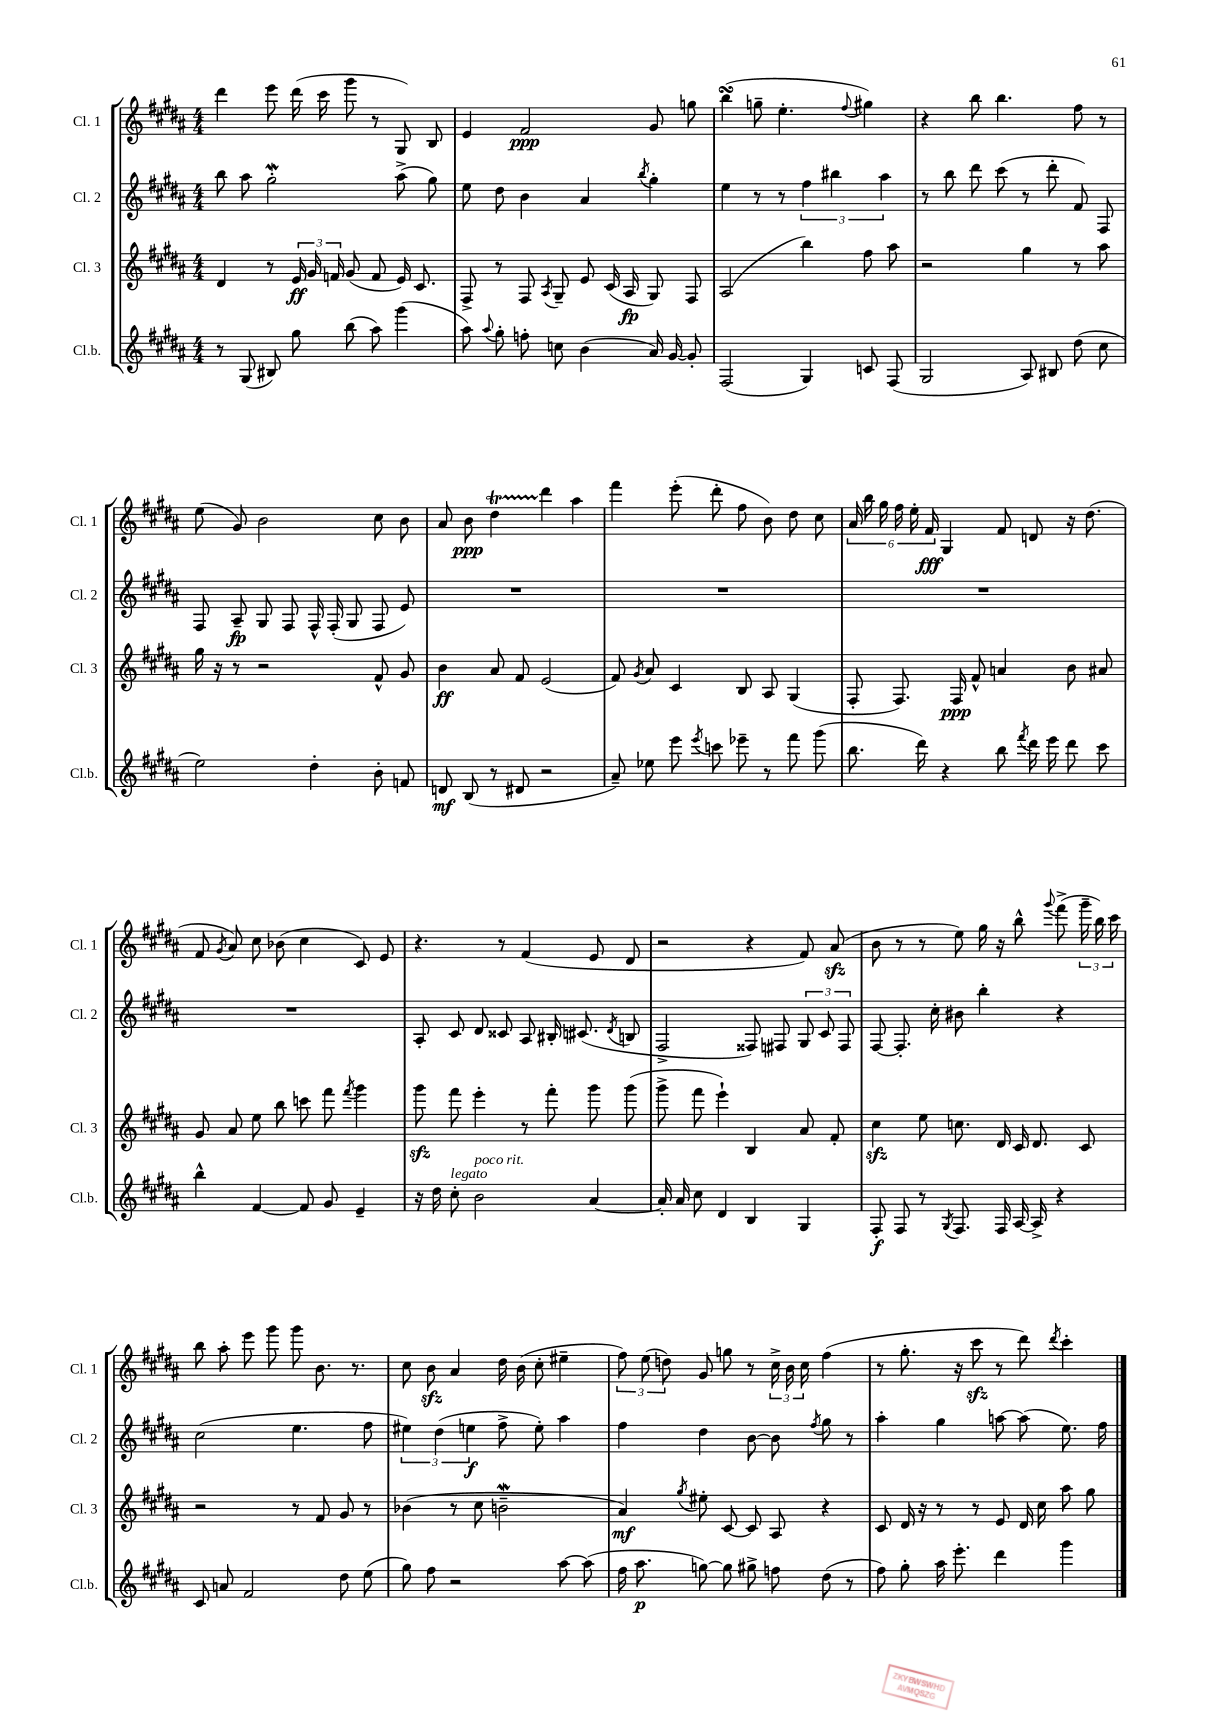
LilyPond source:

<<
\new StaffGroup <<
\new Staff = "s0" \with { instrumentName = "Cl. 1" shortInstrumentName = "Cl. 1" } {
    \clef treble \key b \major \numericTimeSignature \time 4/4
    \autoBeamOff dis'''4 e'''8 dis'''16( cis'''16 gis'''8 r8 gis8) b8 |
    e'4 fis'2\ppp gis'8 g''8 |
    b''4\turn( g''8-- e''4.-. \appoggiatura { fis''8 } gis''4) |
    r4 b''8 b''4. fis''8 r8 |
    e''8( gis'8) b'2 cis''8 b'8 |
    ais'8 b'8\ppp dis''4\startTrillSpan dis'''4\stopTrillSpan ais''4 |
    fis'''4 e'''8-.( dis'''8-. fis''8 b'8) dis''8 cis''8 |
    \tuplet 6/4 { ais'16 b''16 gis''16 fis''16 e''16-. fis'16\fff } gis4 fis'8 d'8 r16 dis''8.( |
    fis'8 \acciaccatura { gis'8 } ais'8) cis''8 bes'8( cis''4 cis'8) e'8 |
    r4. r8 fis'4( e'8 dis'8 |
    r2 r4 fis'8) ais'8\sfz( |
    b'8 r8 r8 e''8) gis''16 r16 b''8-^ \appoggiatura { gis'''8 } fis'''8->( \tuplet 3/2 { gis'''16-- b''16) cis'''16 } |
    b''8 ais''8-. e'''8 gis'''8 gis'''8 b'8. r8. |
    cis''8 b'8\sfz ais'4 dis''16 b'16( cis''8-. eis''4-- |
    \tuplet 3/2 { fis''8) e''8( d''8) } gis'8 g''8 r8 \tuplet 3/2 { cis''16-> b'16 cis''16 } fis''4( |
    r8 gis''8.-. r16 cis'''8\sfz r8 dis'''8) \acciaccatura { dis'''8 } cis'''4-. \bar "|." |
}
\new Staff = "s1" \with { instrumentName = "Cl. 2" shortInstrumentName = "Cl. 2" } {
    \clef treble \key b \major \numericTimeSignature \time 4/4
    \autoBeamOff b''8 ais''8 gis''2-.\mordent ais''8->( gis''8) |
    e''8 dis''8 b'4 ais'4 \acciaccatura { b''8 } gis''4-. |
    e''4 r8 r8 \tuplet 3/2 { fis''4 bis''4 ais''4 } |
    r8 b''8 dis'''8 cis'''8( r8 dis'''8-. fis'8) fis8 |
    fis8 ais8--\fp gis8 fis8 fis16-^ fis16-.( gis8 fis8 e'8) |
    R1 |
    R1 |
    R1 |
    R1 |
    ais8-. cis'8 dis'8 cisis'8 ais8 bis16-. cis'8.( \acciaccatura { dis'8 } b8 |
    fis2-> fisis8) fis8 \tuplet 3/2 { gis8 cis'8 fis8 } |
    fis8~ fis8.-. cis''16-. bis'8 b''4-. r4 |
    cis''2( e''4. fis''8 |
    \tuplet 3/2 { eis''4) dis''4( e''4\f } fis''8-> e''8-.) ais''4 |
    fis''4 dis''4 b'8~ b'8 \acciaccatura { fis''8 } gis''8 r8 |
    ais''4-. gis''4 a''8~ a''8( e''8.) fis''16 \bar "|." |
}
\new Staff = "s2" \with { instrumentName = "Cl. 3" shortInstrumentName = "Cl. 3" } {
    \clef treble \key b \major \numericTimeSignature \time 4/4
    \autoBeamOff dis'4 r8 \tuplet 3/2 { e'16\ff gis'16 f'16 } gis'8( f'8 e'16) cis'8. |
    fis8-> r8 fis8 \acciaccatura { ais8 } gis8-- e'8 cis'16( ais16\fp gis8) fis8 |
    ais2( b''4) fis''8 ais''8 |
    r2 gis''4 r8 ais''8 |
    gis''16 r16 r8 r2 fis'8-^ gis'8 |
    b'4\ff ais'8 fis'8 e'2( |
    fis'8) \acciaccatura { gis'8 } ais'8 cis'4 b8 ais8 gis4( |
    fis8-. fis8.) fis16\ppp fis'8-^ a'4 b'8 ais'8 |
    gis'8 ais'8 e''8 b''8 c'''8 fis'''8 \acciaccatura { fis'''8 } gis'''4 |
    gis'''8\sfz fis'''8 e'''4-. r8 fis'''8-. gis'''8 gis'''8( |
    gis'''8-> fis'''8 e'''4-!) b4 ais'8 fis'8-. |
    cis''4\sfz e''8 c''8. dis'16 cis'16 dis'8. cis'8 |
    r2 r8 fis'8 gis'8 r8 |
    bes'4( r8 cis''8 b'2--\mordent |
    ais'4\mf) \acciaccatura { gis''8 } eis''8-. cis'8~ cis'8 ais8 r4 |
    cis'8 dis'16 r16 r8 r8 e'8 dis'16 cis''16 ais''8 gis''8 \bar "|." |
}
\new Staff = "s3" \with { instrumentName = "Cl.b." shortInstrumentName = "Cl.b." } {
    \clef treble \key b \major \numericTimeSignature \time 4/4
    \autoBeamOff r8 gis8( bis8) gis''8 b''8( ais''8) gis'''4( |
    ais''8) \appoggiatura { ais''8 } gis''8-. f''8-. c''8 b'4( ais'16) gis'16~ gis'8-. |
    fis2( gis4) c'8 fis8( |
    gis2 ais8) bis8 dis''8( cis''8 |
    e''2) dis''4-. b'8-. f'8 |
    d'8\mf b8( r8 dis'8 r2 |
    ais'8--) ees''8 e'''8 \acciaccatura { e'''8 } c'''8 ees'''8-- r8 fis'''8 gis'''8( |
    b''8. dis'''16) r4 b''8 \acciaccatura { fis'''8 } dis'''16 e'''16 dis'''8 cis'''8 |
    b''4-^ fis'4~ fis'8 gis'8 e'4-- |
    r16 dis''16 cis''8-.^\markup { \italic "legato" } b'2^\markup { \italic "poco rit." } ais'4~ |
    ais'16-. ais'16 cis''8 dis'4 b4 gis4 |
    fis8-.\f fis8 r8 \acciaccatura { gis8 } fis8. fis16 ais16~ ais16-> r4 |
    cis'8 a'8 fis'2 dis''8 e''8( |
    gis''8) fis''8 r2 ais''8~ ais''8( |
    fis''16 ais''8.\p g''8~) g''8 gis''8-> f''8 dis''8( r8 |
    fis''8) gis''8-. ais''16 e'''8.-. dis'''4 gis'''4 \bar "|." |
}
>>
>>
\layout { \context { \Score \remove "Bar_number_engraver" } }
